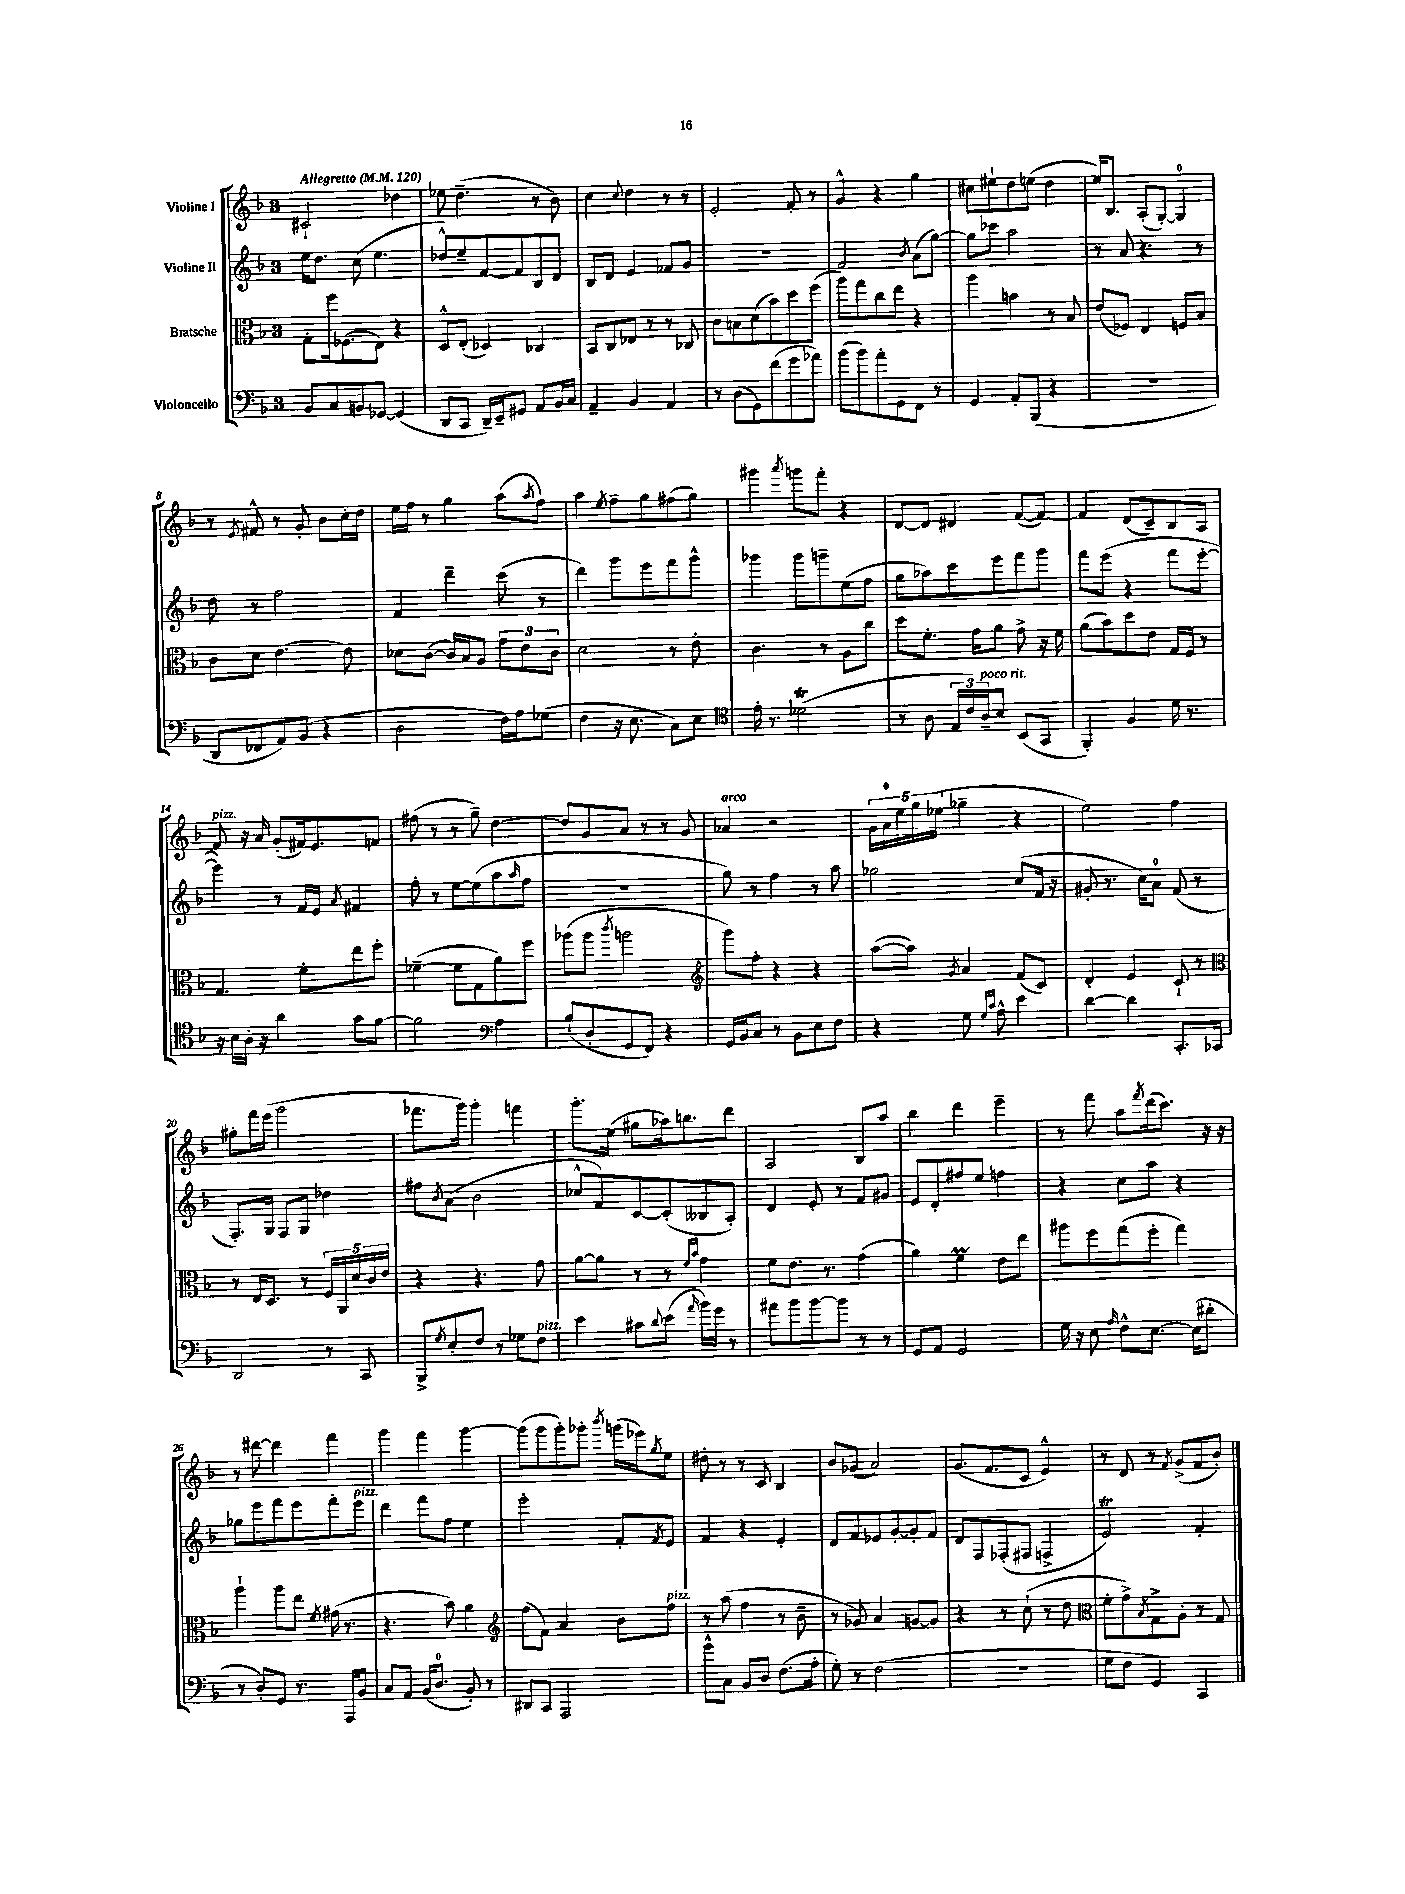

**kern	**kern	**kern	**kern
*part4	*part3	*part2	*part1
*staff4	*staff3	*staff2	*staff1
*I"Violoncello	*I"Bratsche	*I"Violine II	*I"Violine I
*clefF4	*clefC3	*clefG2	*clefG2
*k[b-]	*k[b-]	*k[b-]	*k[b-]
*M3/4	*M3/4	*M3/4	*M3/4
*MM120	*MM120	*MM120	*MM120
=1	=1	=1	=1
!	!	!	!LO:TX:a:B:t=Allegretto
8BB-/L	8G'\L	16ee\KL	2c#X`/
.	.	8.dd\J	.
8C/	16ff\k	.	.
.	(8.F-X\	.	.
8BBn/	.	(8cc\	.
[8GG-X/J	8E\J)	4.ee\	.
(4GG-/]	4r	.	4dd-X\
=2	=2	=2	=2
8DD/L	8D^^/L	8dd-X^^/L)	8ee-X\
8CC/J	(8E'/J	8ee~/	(4.dd~\
16DD~/LL)	4D-X/)	[8f/	.
16EE~/J	.	.	.
8GG#X/J	.	8f/]	.
8AA/L	4C-X/	8B-/	8r
16BB-/L	.	8d/J	8b-\)
16C/JJ	.	.	.
=3	=3	=3	=3
4AA~/	8BB-/L	8B-/L	4cc\
.	8C/	8d/J	.
.	.	.	8qqcc/
4BB-/	8E-X/J	4e/	4dd\
.	8r	.	.
4AA/	8r	8f-X/L	8r
.	8C-X/	8g/J	8r
=4	=4	=4	=4
8r	8c\L	2.r	2e'/
(8D\L	8Bn\	.	.
8GG\)	(8d\	.	.
(8f\	8b-\)	.	.
8g\	8dd\	.	8f'/
8a-X\J)	(8ff\J	.	8r
=5	=5	=5	=5
(8b-\L	8aa\L)	2f/	4g^^/
8b-\)	8gg\	.	.
8a'\	8cc\	.	4r
8GG\	8ee\J	.	.
.	.	8qb-/	.
8FF\J	4r	(8a\L	4gg\
8r	.	[8gg\J)	.
=6	=6	=6	=6
4GG/	4aa\	8gg\L]	8cc#X\L
.	.	8ccc-X\J	8ee#X`\
8AA'/L	4bn\	2aa\	8dd\
(8BBB-/J	.	.	(8een\J
4r	8r	.	4dd\
.	8B-/	.	.
=7	=7	=7	=7
2.r	(8e/L	8r	16ee/KL)
.	.	.	8.B-/J
.	8F-X/J)	8a/	.
.	4E/	4.r	(8A'/L
.	.	.	[8G'/J)
.	8Fn/L	.	4G/]
.	8B-/J	8r	.
!!LO:LB:g=z
=8	=8	=8	=8
8DD/L	8c\L	8dd\	8r
.	.	.	8qe/
8FF-X/	8d\J	8r	8f#X^^/
8AA/)	[4.e\	2ff\	8r
(8BB-/J	.	.	8g'/
4r	.	.	8b-\L
.	8e\]	.	16cc'\L
.	.	.	16dd\JJ
=9	=9	=9	=9
2D\	8d-X\L	4f/	16ee\LL
.	.	.	16ff\JJ
.	([8c\J	.	8r
.	16c/LL])	4ddd~\	4gg\
.	16B-/J	.	.
.	8A/J	.	.
16F\LL)	12g\L	(8ccc\	(8aa\L
16A\J	.	.	.
.	12e\	.	.
.	.	.	8qaa/
(8G-X\J	.	8r	8ff\J)
.	12c\J	.	.
=10	=10	=10	=10
4F\	2d\	4ddd\)	4aa\
.	.	.	8qee/
16r	.	8ggg\L	8ff~\L
8.E\	.	.	.
.	.	8eee\	8gg\
8C\L)	8r	8fff\	(8ff#X\
8E\J	8e'\	8ggg^^\J	8gg\J)
=11	=11	=11	=11
*clefC4	*	*	*
16e'\	4.c\	4ggg-X\	4ggg#X\
8.r	.	.	.
.	.	.	8qaaa/
(2d-XT\	.	8ggg-\L	8gggn\L
.	8r	8gggn~\	8fff'\J
.	8A\L	(8ee\	4r
.	8cc\J	8ff\J	.
=12	=12	=12	=12
8r	8dd\L	8gg\L	[8d/L
8A\	8.f'\J	8aa-X\)	8d/J]
24E/LL	.	8ccc\	4d#X/
24c/)	.	.	.
.	16g\KL	.	.
!LO:TX:a:i:t=poco rit.	!	!	!
24A~/J	.	.	.
8B-/J	8a\J	8eee\	.
(8BB-/L	8g^\	8fff\	([8f/L
8GG/J	16r	8ggg\J	8f/J_)
.	16f\	.	.
=13	=13	=13	=13
4FF'/)	(8a\L	8fff\L	4f/]
.	8b-\)	(8eee\J	.
4F/	8dd\	4r	(8d/L
.	8e\J	.	8c~/)
16d\	16G/LL	8fff\L	8B-/
8.r	16F/JJ	.	.
.	8r	[8eee'\J	8A/J
!!LO:LB:g=z
=14	=14	=14	=14
!	!	!	!LO:TX:a:i:t=pizz.
16r	4.G/	4eee\])	8f/
16B-\LL	.	.	.
16A'\JJ	.	.	16r
16r	.	.	16a/
4a\	.	8r	(8g'/L
.	8f'\L	16f/LL	16f#X/k)
.	.	16e/JJ	8.e/
.	.	8qa/	.
8g\L	8ee\	4f#X/	.
[8f\J	8ff'\J	.	8fn/J
=15	=15	=15	=15
2f\]	([4f-X~\	8ff'\	(8ff#X\
.	.	8r	8r
.	8f-\L]	[8ee\L	8r
.	8G\	(8ee\]	8gg~\)
*clefF4	*	*	*
4A\	8a\)	8aa\	[4dd\
.	.	16qqaa/	.
.	8ff\J	8ff\J	.
=16	=16	=16	=16
(8B-`/L	(8aa-X\L	2.r	8dd/L]
8D'/	8aa-\J	.	8g/
.	8qccc/	.	.
8GG/	2aan\	.	8a/J
8FF/J)	.	.	8r
4r	.	.	8r
.	.	.	8g/
=17	=17	=17	=17
*	*clefG2	*	*
!	!	!	!LO:TX:a:i:t=arco
16GG/LL	8ggg\L)	8gg\)	4a-X/
16BB-/J	.	.	.
8C/J	8ff'\J	8r	.
8r	4r	4ff\	2r
8BB-\L	.	.	.
8E\	4r	8r	.
8F\J	.	8aa\	.
=18	=18	=18	=18
4r	([8aa\L	2gg-X\	20g\LL
.	.	.	20a\
.	.	.	20ee\
.	8aa\J])	.	.
.	.	.	20gg\
.	.	.	(20ee-X\JJ
.	8qg/	.	.
8G\	4a/	.	4gg-X~\
16qqG/LL	.	.	.
16qqc/JJ	.	.	.
8A^^\	.	.	.
4e\	(8f/L	(8cc/L	4r
.	8c/J)	16f/Jk	.
.	.	16r	.
=19	=19	=19	=19
[4d\	4d'/	8g#X'/	2ee\)
.	.	8.r	.
4d\]	4e/	.	.
.	.	16cc\KL)	.
.	.	8a\J	.
8.CC'/L	8c`/	(8f/	4ff\
.	8r	8r	.
16CC-X/Jk	.	.	.
!!LO:LB:g=z
=20	=20	=20	=20
*	*clefC3	*	*
2DD/	8r	8.F'/L)	8gg#X'\L
.	16E/KL	.	16fff\L
.	8.D/J	16G/Jk	(16eee\JJ
.	.	8F/L	2ggg\
.	8r	8G/J	.
8r	20F/LL	4dd-X\	.
.	20AA/	.	.
.	20d/	.	.
8CC/	.	.	.
.	20c/	.	.
.	20e/JJ	.	.
=21	=21	=21	=21
8BBB-^/L	4r	8ff#X\L	8.fff-X\L
8qG/	.	8qb-/	.
8E'/	.	(8a\J	.
.	.	.	16ggg\Jk)
8F/J	4.r	2b-\	4ggg'\
8r	.	.	.
8G-X\L	.	.	4fffn\
!LO:TX:a:i:t=pizz.	!	!	!
8F\J	8g\	.	.
=22	=22	=22	=22
4e\	[8a\L	8cc-X^^/L	8.ggg'\L
.	8a\J]	8f/)	.
.	.	.	(16ee\Jk
8c#X\L	8r	[8c/	8gg#X\L
8qqd/	.	.	.
(8e\J	8r	(8c'/]	16aa-X\k)
.	.	.	8.bbn\
.	16qqf/LL	.	.
16qqa/	16qqb-/JJ	.	.
16b-\LL)	4g\	8B--X/	.
16g\JJ	.	.	.
8r	.	8A'/J)	8ddd\J
=23	=23	=23	=23
8a#X\L	8f\L	4d/	2A/
8b-\	8.e\J	.	.
[8b-\	.	8e'/	.
.	8.r	.	.
8b-\J]	.	8r	.
8r	(4g\	8f/L	8B-/L
8r	.	8g#X/J	8aa/J
=24	=24	=24	=24
8GG/L	4a\)	8e/L	4bb-\
8AA/J	.	8d'/	.
2GG/	4fM\	8ff#X/	4ddd\
.	.	8ee/J	.
.	8e\L	4ffn\	4eee~\
.	8ee\J	.	.
=25	=25	=25	=25
16G\	8aa#X\L	4r	8r
16r	.	.	.
8E\	8ff\	.	8fff\
16qqA/	.	.	.
8F^^\L	(8gg\	8cc\L	8aa\L
.	.	.	8qfff/
[8.E\J	8ff'\J	8aa\J	(16ddd\k
.	.	.	8.ccc\J)
.	4gg\)	4r	.
(16E\KL]	.	.	.
8d#X'\J	.	.	16r
.	.	.	16r
!!LO:LB:g=z
=26	=26	=26	=26
8r	4aa`\	8gg-X\L	8r
8D'/L)	.	8eee\	[8ddd#X\
8GG/J	8aa\L	8fff\	4ddd#\]
8.r	8ee\J	8eee\	.
.	8qf/	.	.
.	(16g#X\	8fff'\	4fff\
16AAA/KL	8.r	.	.
!	!	!LO:TX:a:i:t=pizz.	!
8BB-/J	.	8eee\J	.
=27	=27	=27	=27
8C/L	4.r	4ddd\	4ggg\
8AA/J	.	.	.
(16BB-/KL	.	8fff\L	4fff\
8.D/J	.	.	.
.	8b-\)	8ff\J	.
8BB-'/)	4a\	4ee\	[4ggg\
8r	.	.	.
=28	=28	=28	=28
*	*clefG2	*	*
8DD#X/L	(8ff\L	2eee'\	(8ggg\L]
8CC/J	8f\J)	.	8ggg\
2AAA/	4a/	.	8ggg'\)
.	.	.	8ggg-X'\J
.	.	.	8qbbb-/
.	8b-\L	8f'/L	(16gggn\LL
.	.	.	16eee-X\J)
.	.	8qf/	8qgg/
!	!LO:TX:a:i:t=pizz.	!	!
.	8ff\J	8e/J	8ee\J
=29	=29	=29	=29
8g^^\L	8r	4f/	8dd#X'\
8C\J	(8aa\	.	8r
8BB-/L	4ff\	4r	8r
8D/J	.	.	8c/
(8.F\L	8r	4e'/	4B-/
.	8b-~\	.	.
16A'\Jk	.	.	.
=30	=30	=30	=30
8G'\)	8r	8d/L	8b-/L
8r	8g-X/)	8f/	(8g-X/J
(2F\	4a/	8e-X/	2a/)
.	.	[8g'/	.
.	[8gn/L	8g'/]	.
.	8g/J]	8f/J	.
=31	=31	=31	=31
2.r	4r	8d/L	(8.g/L
.	.	8F/	.
.	.	.	8.f/
.	8r	(8F-X'/	.
.	(8cc`\	8F#X/J	8c/J
.	8r	4Fn^/	4e^^/)
.	8dd\	.	.
=32	=32	=32	=32
*	*clefC3	*	*
8G\L	8f'\L	2et/)	8r
8F\J	8g^\)	.	8d/
.	8qB-/	.	.
4GG/)	8G^\	.	8r
.	.	.	8qf/
.	8A'\J	.	(8g^/L
4CC/	8r	4f'/	8f/
.	8G/	.	8b-'/J)
==	==	==	==
*-	*-	*-	*-
